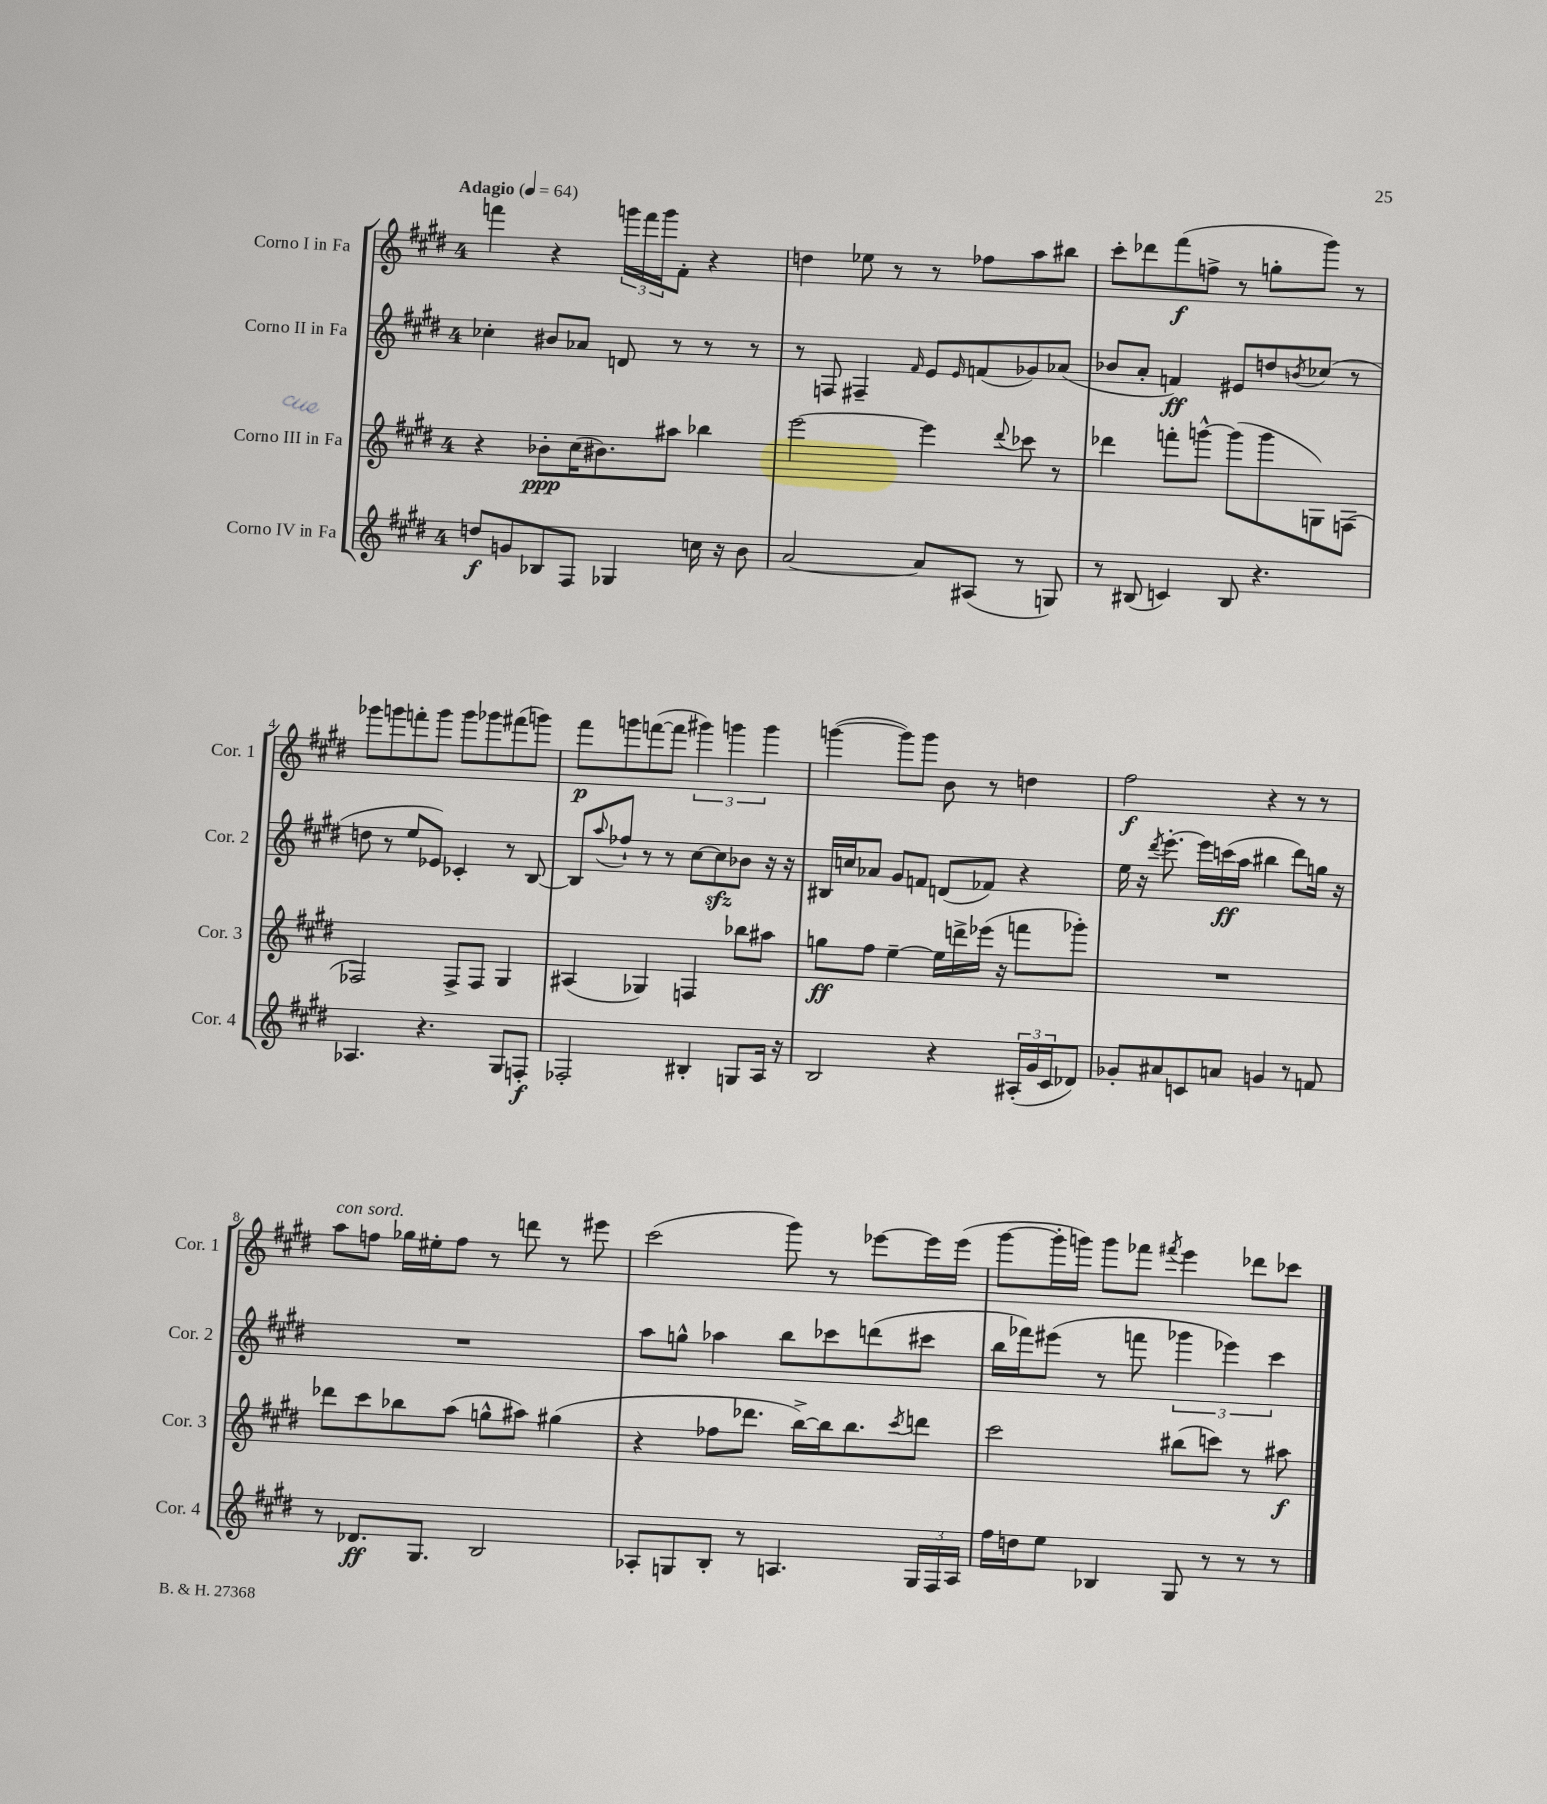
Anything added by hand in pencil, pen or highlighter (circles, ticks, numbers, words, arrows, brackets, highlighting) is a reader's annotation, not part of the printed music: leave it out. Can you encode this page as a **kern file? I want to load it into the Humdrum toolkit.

**kern	**dynam	**kern	**dynam	**kern	**dynam	**kern	**dynam
*part4	*part4	*part3	*part3	*part2	*part2	*part1	*part1
*staff4	*staff4	*staff3	*staff3	*staff2	*staff2	*staff1	*staff1
*I"Corno IV in Fa	*	*I"Corno III in Fa	*	*I"Corno II in Fa	*	*I"Corno I in Fa	*
*I'Cor. 4	*	*I'Cor. 3	*	*I'Cor. 2	*	*I'Cor. 1	*
*clefG2	*	*clefG2	*	*clefG2	*	*clefG2	*
*k[f#c#g#d#]	*	*k[f#c#g#d#]	*	*k[f#c#g#d#]	*	*k[f#c#g#d#]	*
*M4/4	*	*M4/4	*	*M4/4	*	*M4/4	*
*MM64	*	*MM64	*	*MM64	*	*MM64	*
=1	=1	=1	=1	=1	=1	=1	=1
!	!	!	!	!	!	!LO:TX:a:B:t=Adagio	!
8ddn/L	f	4r	.	4cc-X'\	.	4fffn\	.
8gn/	.	.	.	.	.	.	.
8B-X/	.	8b-X'\L	ppp	8b#X/L	.	4r	.
8F#/J	.	(16cc#\K	.	8a-X/J	.	.	.
.	.	8.b#X\)	.	.	.	.	.
4G-X/	.	.	.	8dn/	.	24gggn\LL	.
.	.	.	.	.	.	24fff\	.
.	.	.	.	.	.	24ggg\J	.
.	.	8aa#X\J	.	8r	.	8f#'\J	.
16ccn\	.	4bb-X\	.	8r	.	4r	.
16r	.	.	.	.	.	.	.
8b\	.	.	.	8r	.	.	.
=2	=2	=2	=2	=2	=2	=2	=2
[2a/	.	[2eee\	.	8r	.	4ddn\	.
.	.	.	.	8Fn/	.	.	.
.	.	.	.	4F#X~/	.	8ee-X\	.
.	.	.	.	.	.	8r	.
.	.	.	.	16qqf#/	.	.	.
8a/L]	.	4eee\]	.	8e/L	.	8r	.
.	.	.	.	16qqe/	.	.	.
(8A#X/J	.	.	.	(8fn/	.	8ff-X\L	.
.	.	8qqddd#/	.	.	.	.	.
8r	.	8ccc-X\	.	8g-X/)	.	8aa\	.
8Gn/)	.	8r	.	(8a-X/J	.	8bb#X\J	.
=3	=3	=3	=3	=3	=3	=3	=3
8r	.	4ddd-X\	.	8b-X/L	.	8ccc#'\L	.
(8B#X/	.	.	.	8a'/J	.	8ddd-X\	.
4cn/)	.	8fffn'\L	.	4fn/)	ff	(8fff#\	f
.	.	[8gggn^^\J	.	.	.	8ffn^\J	.
8B#/	.	(8ggg\L]	.	8e#X/L	.	8r	.
4.r	.	8ggg\	.	8ddn/	.	8ggn'\L	.
.	.	.	.	8qbn/	.	.	.
.	.	8Gn\)	.	(8cc-X/J	.	8ggg#\J)	.
.	.	(8Fn\J	.	8r	.	8r	.
!!LO:LB:g=z
=4	=4	=4	=4	=4	=4	=4	=4
4.A-X/	.	2F-X/)	.	8ddn\	.	8ggg-X\L	.
.	.	.	.	8r	.	8gggn\	.
.	.	.	.	8ee/L	.	8fffn'\	.
4.r	.	.	.	8e-X/J)	.	8ggg\J	.
.	.	8F-^/L	.	4c-X'/	.	8ggg\L	.
.	.	8F-/J	.	.	.	8ggg-X\	.
8G#/L	.	4G#/	.	8r	.	(8fff#X\	.
8Fn'/J	f	.	.	[8B/	.	8gggn\J)	.
=5	=5	=5	=5	=5	=5	=5	=5
2F-X'/	.	(4A#X/	.	8B/L]	.	8fff#\L	p
.	.	.	.	8qqaa/	.	.	.
.	.	.	.	8ff-X`/J	.	8gggn\	.
.	.	4G-X/)	.	8r	.	([8fffn\	.
.	.	.	.	8r	.	8fff\J]	.
4B#X'/	.	4Fn/	.	[8cc#\L	.	6ggg#X\)	.
.	.	.	.	8cc#zz\]	.	.	.
.	.	.	.	.	.	6gggn\	.
8Gn/L	.	8bb-X\L	.	8b-X\J	.	.	.
.	.	.	.	.	.	6ggg\	.
16A/Jk	.	8aa#X\J	.	16r	.	.	.
16r	.	.	.	16r	.	.	.
=6	=6	=6	=6	=6	=6	=6	=6
2B/	.	8ggn\L	ff	16B#X/LL	.	([4gggn\	.
.	.	.	.	16ccn/J	.	.	.
.	.	8ff#\J	.	8a-X/J	.	.	.
.	.	[4ee~\	.	8g#/L	.	8ggg\L])	.
.	.	.	.	8fn/J	.	8ggg\J	.
4r	.	16ee\LL]	.	(8dn/L	.	8b\	.
.	.	16dddn^\	.	.	.	.	.
.	.	(16eee-X\JJ	.	8f-X/J)	.	8r	.
.	.	16r	.	.	.	.	.
(24A#X'/LL	.	8fffn\L	.	4r	.	4ddn\	.
24g#/	.	.	.	.	.	.	.
24c#/J	.	.	.	.	.	.	.
8d-X/J)	.	8ggg-X'\J)	.	.	.	.	.
=7	=7	=7	=7	=7	=7	=7	=7
8g-X'/L	.	1r	.	16ee\	.	2ff#\	f
.	.	.	.	16r	.	.	.
.	.	.	.	8qddd#/	.	.	.
8a#X/	.	.	.	[8.eee'\	.	.	.
8cn/	.	.	.	.	.	.	.
.	.	.	.	16eee\LL]	.	.	.
8an/J	.	.	.	(16cccn\	ff	.	.
.	.	.	.	16aa\JJ	.	.	.
4gn/	.	.	.	4bb#X\	.	4r	.
8r	.	.	.	8ddd#\L)	.	8r	.
8fn/	.	.	.	16ggn\Jk	.	8r	.
.	.	.	.	16r	.	.	.
!!LO:LB:g=z
=8	=8	=8	=8	=8	=8	=8	=8
!	!	!	!	!	!	!LO:TX:a:i:t=con sord.	!
8r	.	8ddd-X\L	.	1r	.	8aa\L	.
8.d-X/L	ff	8ccc#\	.	.	.	8ffn\J	.
.	.	8bb-X\	.	.	.	16gg-X\LL	.
8.G#/J	.	.	.	.	.	16ee#X'\J	.
.	.	(8aa\J	.	.	.	8ff\J	.
2B/	.	8ggn^^\L	.	.	.	8r	.
.	.	8aa#X\J)	.	.	.	8dddn\	.
.	.	(4gg#X\	.	.	.	8r	.
.	.	.	.	.	.	8eee#X\	.
=9	=9	=9	=9	=9	=9	=9	=9
8A-X'/L	.	4r	.	8aa\L	.	(2ccc#\	.
8Gn/	.	.	.	8ggn^^\J	.	.	.
8B'/J	.	8ff-X\L	.	4aa-X\	.	.	.
8r	.	8.ddd-X\J	.	.	.	.	.
4.An/	.	.	.	8bb\L	.	8ggg#\)	.
.	.	[16bb^\LL)	.	.	.	.	.
.	.	16bb\J]	.	8ccc-X\	.	8r	.
.	.	8.bb\	.	.	.	.	.
.	.	.	.	(8dddn\	.	[8eee-X\L	.
.	.	8qccc#/	.	.	.	.	.
24G/LL	.	8dddn\J	.	8ccc#X\J	.	16eee-\L]	.
24F#/	.	.	.	.	.	.	.
.	.	.	.	.	.	(16eee-\JJ	.
24A/JJ	.	.	.	.	.	.	.
=10	=10	=10	=10	=10	=10	=10	=10
16ff#\LL	.	2ccc#\	.	16bb\LL	.	[8ggg#\L	.
16ddn\J	.	.	.	16fff-X\J)	.	.	.
8ee\J	.	.	.	(8eee#X\J	.	16ggg#'\L]	.
.	.	.	.	.	.	16gggn\JJ)	.
4B-X/	.	.	.	8r	.	8ggg\L	.
.	.	.	.	8fffn\	.	8fff-X\J	.
.	.	.	.	.	.	8qfff#X/	.
8G#/	.	(8bb#X\L	.	6ggg-X\	.	4eee\	.
8r	.	8cccn\J)	.	.	.	.	.
.	.	.	.	6eee-X\)	.	.	.
8r	.	8r	.	.	.	8ddd-X\L	.
.	.	.	.	6ccc#\	.	.	.
8r	.	8aa#X\	f	.	.	8ccc-X\J	.
==	==	==	==	==	==	==	==
*-	*-	*-	*-	*-	*-	*-	*-
